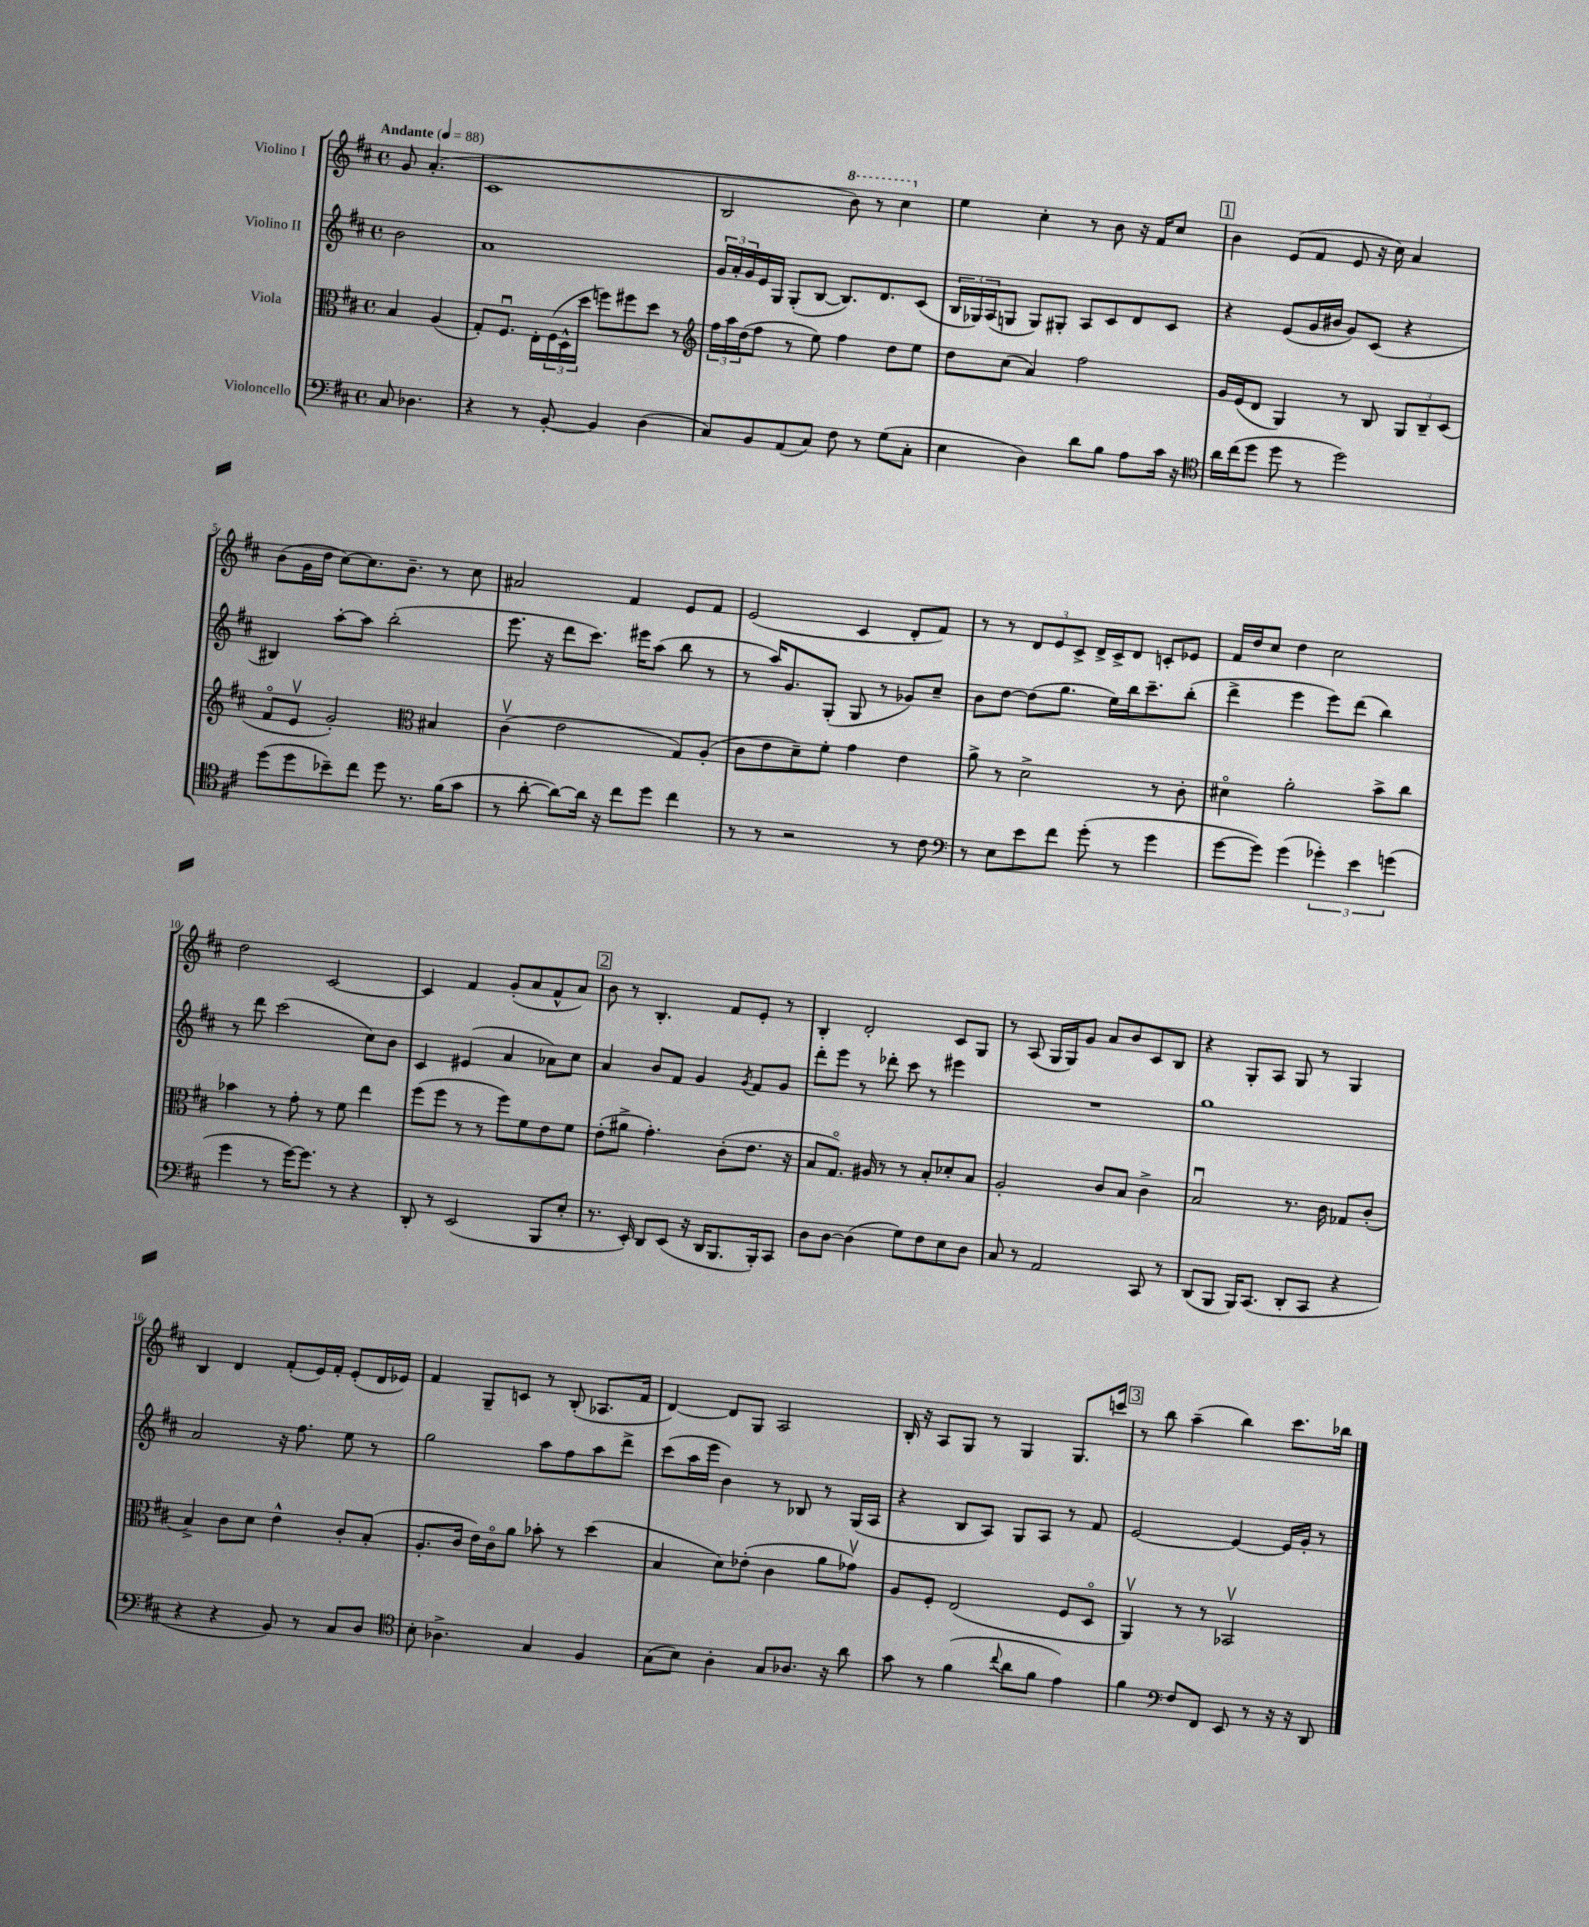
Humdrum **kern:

**kern	**kern	**kern	**kern
*part4	*part3	*part2	*part1
*staff4	*staff3	*staff2	*staff1
*I"Violoncello	*I"Viola	*I"Violino II	*I"Violino I
*clefF4	*clefC3	*clefG2	*clefG2
*k[f#c#]	*k[f#c#]	*k[f#c#]	*k[f#c#]
*M4/4	*M4/4	*M4/4	*M4/4
*met(c)	*met(c)	*met(c)	*met(c)
*MM88	*MM88	*MM88	*MM88
=	=	=	=
!	!	!	!LO:TX:a:B:t=Andante
8C#/	4B/	2b\	8g/
4.D-X\	.	.	(4.a'/
.	(4A/	.	.
=1	=1	=1	=1
4r	8G'/L)	1a	1c#
.	8.F#u/J	.	.
8r	.	.	.
.	16E'\LL	.	.
[8BB'/	(24F#\	.	.
.	24D^^\	.	.
.	24dd\JJ	.	.
4BB/]	8ffn\L)	.	.
.	8ff#X\	.	.
(4D\	8dd\J	.	.
.	8r	.	.
=2	=2	=2	=2
*	*clefG2	*	*
8C#/L)	24ff#\LL	24g/LL	2B/
.	24aa\	24a'/	.
.	(24dd\J	24g/	.
8BB/	8ff#\J	16e/	.
.	.	16G/JJ	.
(8AA/	8r	(8G'/L	.
8C#/J)	8ee\)	[8B/J	.
*	*	*	*8va
8F#\	4ff#\	8.B/L])	8bb\)
8r	.	.	8r
.	.	8.d/	.
(8G\L	8dd\L	.	4ccc#\
8C#'\J	8ee\J	(8c#/J	.
=3	=3	=3	=3
*	*	*	*X8va
4E\	8dd\L	24B/LL	4ee\
.	.	24G-X/)	.
.	.	(24A/J	.
.	(8cc#\J	8Gn/J	.
4D\)	4a/)	8G/L)	4cc#'\
.	.	8G#X'/J	.
8d\L	2ff#\	8A/L	8r
8B\J	.	8c#/	8b\
8A\L	.	8d/	16r
.	.	.	16f#/KL
16c#\Jk	.	8c#/J	8cc#/J
16r	.	.	.
!!LO:REH:place=s1:t=1
=4	=4	=4	=4
*clefC4	*	*	*
16a\LL	16g/LL	4r	4b\
(16cc#\J	(16e/J	.	.
8dd\J	8d/J	.	.
8dd\	4G/)	(8e/L	(8e/L
8r	.	16g/L	8f#/J
.	.	16b#X/JJ	.
2dd\)	8r	8g/L)	8e/
.	8B/	(8c#/J	16r
.	.	.	16cc#\)
.	12G/L	4r	4a/
.	12B~/	.	.
.	(12c#/J	.	.
!!LO:LB:g=z
=5	=5	=5	=5
(8dd\L	8f#/L	4B#X/)	(8b\L
8dd\	8ev/J	.	16g\L
.	.	.	16dd\JJ
8b-X~\)	2g'/)	[8aa'\L	[8cc#\L)
8cc#\J	.	8aa\J]	8.cc#\]
8dd\	.	(2bb'\	.
.	.	.	8.b~\J
8.r	.	.	.
*	*clefC3	*	*
.	4B#X/	.	8r
(16f#\KL	.	.	.
8g\J	.	.	8cc#\
=6	=6	=6	=6
8r	(4c#v\	8.eee\	2a#X/
[8a'\	.	.	.
.	.	16r	.
8a\L_)	2e\	8ddd\L	.
16a\Jk]	.	8.ccc#\J)	.
16r	.	.	.
8cc#\L	.	.	4f#/
.	.	16eee#X\KL	.
8dd\J	.	(8aa\J	.
4cc#\	8G/L)	8bb\	8e/L
.	(8A'/J	8r	8f#/J
=7	=7	=7	=7
8r	8c#\L	8r	(2e/
8r	8e\	16aa/KL)	.
.	.	8.g/	.
2r	8d~\)	.	.
.	8f#'\J	(8G'/J	.
.	4g\	8G/	4c#/
.	.	8r	.
8r	4e\	8g-X/L)	8d'/L
8c#\	.	8cc#~/J	8f#/J)
=8	=8	=8	=8
*clefF4	*	*	*
8r	8a^\	8b\L	8r
8E\L	8r	[8dd\J	8r
8e\	2d^\	(8dd\L]	12d/L
.	.	.	12e/
8f#\J	.	8.gg\J	.
.	.	.	12c#^/J
(8g'\	.	.	16d^/LL
.	.	16ee\LL)	16c#^/J
8r	.	16bb\J	8d/J
.	.	8.ccc#~\	.
4g\	8r	.	8cn'/L
.	8c#'\	(8bb'\J	8e-X/J
=9	=9	=9	=9
[8g\L	4d#X\	4ddd^\	16f#/LL
.	.	.	16dd/J
8g\J])	.	.	8cc#/J
(4g\	2a'\	4eee\	4dd\
6g-X'\)	.	8eee\L)	2cc#\
.	.	(8ddd\J	.
6e\	.	.	.
.	8b^\L	4bb\)	.
(6gn\	.	.	.
.	8cc#\J	.	.
!!LO:LB:g=z
=10	=10	=10	=10
4g\	4b-X\	8r	2dd\
.	.	8ddd\	.
8r	8r	(2ccc#\	.
[16g\KL)	8g'\	.	.
8.g\J]	.	.	.
.	8r	.	[2c#/
8r	8f#\	.	.
4r	4ee\	8cc#\L)	.
.	.	8b\J	.
=11	=11	=11	=11
8DD'/	(8ff#\L	4c#/	4c#/]
8r	8ff#\J	.	.
(2EE/	8r	(4e#X/	4f#/
.	8r	.	.
.	8ff#\L)	4a/	(8g'/L
.	8f#\	.	8a/
8BBB/L	8e\	8a-X\L)	8f#^^/
8E'/J	8f#\J	8cc#\J	8a/J)
!!LO:REH:place=s1:t=2
=12	=12	=12	=12
8.r	(8e'\L	4a/	8b\
.	8a#X^\J	.	8r
16EE'/)	.	.	.
8DD/L	4.g'\)	8b/L	4.B'/
(8EE/J	.	8f#/J	.
16r	.	4g/	.
16DD/KL	.	.	.
8.BBB/	(8c#'\L	.	8f#/L
.	.	8qg/	.
.	8.e\J	8f#/L	8e'/J
16BBB'/k)	.	.	.
8CC#/J	.	8g/J	8r
.	16r	.	.
=13	=13	=13	=13
8D\L	8B/L	8ddd'\L	4B'/
[8D\J	8.G/J)	8eee\J	.
(4D\]	.	8r	2d'/
.	16A#X/	.	.
.	8r	8ddd-X'\	.
8G\L)	8r	8ccc#\	.
8F#\	8B'/L	8r	.
8E\	8d-X'/	4eee#X\	8c#/L
8D\J	8B/J	.	8G/J
=14	=14	=14	=14
8C#/	2A'/	1r	8r
8r	.	.	(8A/
2AA/	.	.	16G/LL
.	.	.	16G/J)
.	.	.	8g/J
.	8c#/L	.	8a/L
.	8B/J	.	8b/
8CC#/	4c#^\	.	8c#/
8r	.	.	8B/J
=15	=15	=15	=15
(8DD/L	2Bu/	1gg	4r
8BBB/J	.	.	.
16BBB/KL)	.	.	8G'/L
(8.CC#/J	.	.	.
.	.	.	8A/J
8DD'/L	8.r	.	8G/
8CC#/J	.	.	8r
.	16c#\	.	.
4r	8G-X/L	.	4G/
.	(8c#'/J	.	.
!!LO:LB:g=z
=16	=16	=16	=16
4r	4B^/)	2a/	4B/
4r	8c#\L	.	4d/
.	8d\J	.	.
8BB/)	4e^^\	16r	(8f#'/L
.	.	8.ff#\	.
8r	.	.	16e/L)
.	.	.	16f#'/JJ
8C#/L	8c#'/L	8ee\	(8e'/L
8D/J	(8B'/J	8r	16d/L
.	.	.	16e-X/JJ)
=17	=17	=17	=17
*clefC4	*	*	*
8B'\	8.A'/L	2gg\	4f#/
4.A-X^\	.	.	.
.	16c#/Jk	.	.
.	16e\LL)	.	8G~/L
.	16c#\J	.	.
.	8a\J	.	8cn/J
4G/	8b-X'\	8aa\L	8r
.	8r	8ff#\	(8B'/
4F#/	(4dd\	8aa\	8.A-X/L
.	.	8ddd^\J	.
.	.	.	16f#/Jk
=18	=18	=18	=18
(8G\L	4B/	(8ccc#\L	[4d/)
8B\J)	.	16aa\L	.
.	.	16eee\JJ	.
4A'\	8d\L)	4b\)	8d/L]
.	(8e-X'\J	.	8G/J
8G/L	4c#\	8r	2A/
8.A-X/J	.	8B-X/	.
.	8a\L	8r	.
16r	.	.	.
8a\	8g-Xv\J)	(16G/LL	.
.	.	16A/JJ	.
=19	=19	=19	=19
8g\	8A/L	4r	16B'/
.	.	.	16r
8r	8F#'/J	.	8A/L
(4f#\	(2E/	8B/L	8G/J
.	.	8A/J)	8r
8qqcc#/	.	.	.
8a\L	.	8G/L	4G/
8f#\J	.	8A/J	.
4e\)	8F#/L	8r	8.G/L
.	8D/J	8f#/	.
.	.	.	16cccn/Jk
!!LO:REH:place=s1:t=3
=20	=20	=20	=20
4f#\	4AAv/)	[2e/	8r
.	.	.	8bb\
*clefF4	*	*	*
8F#/L	8r	.	(4aa~\
8FF#/J	8r	.	.
8EE/	2BB-Xv/	4e/_	4bb\)
8r	.	.	.
16r	.	16e/LL]	8.ccc#\L
16r	.	16g'/JJ	.
8DD/	.	8r	.
.	.	.	16bb-X\Jk
==	==	==	==
*-	*-	*-	*-
